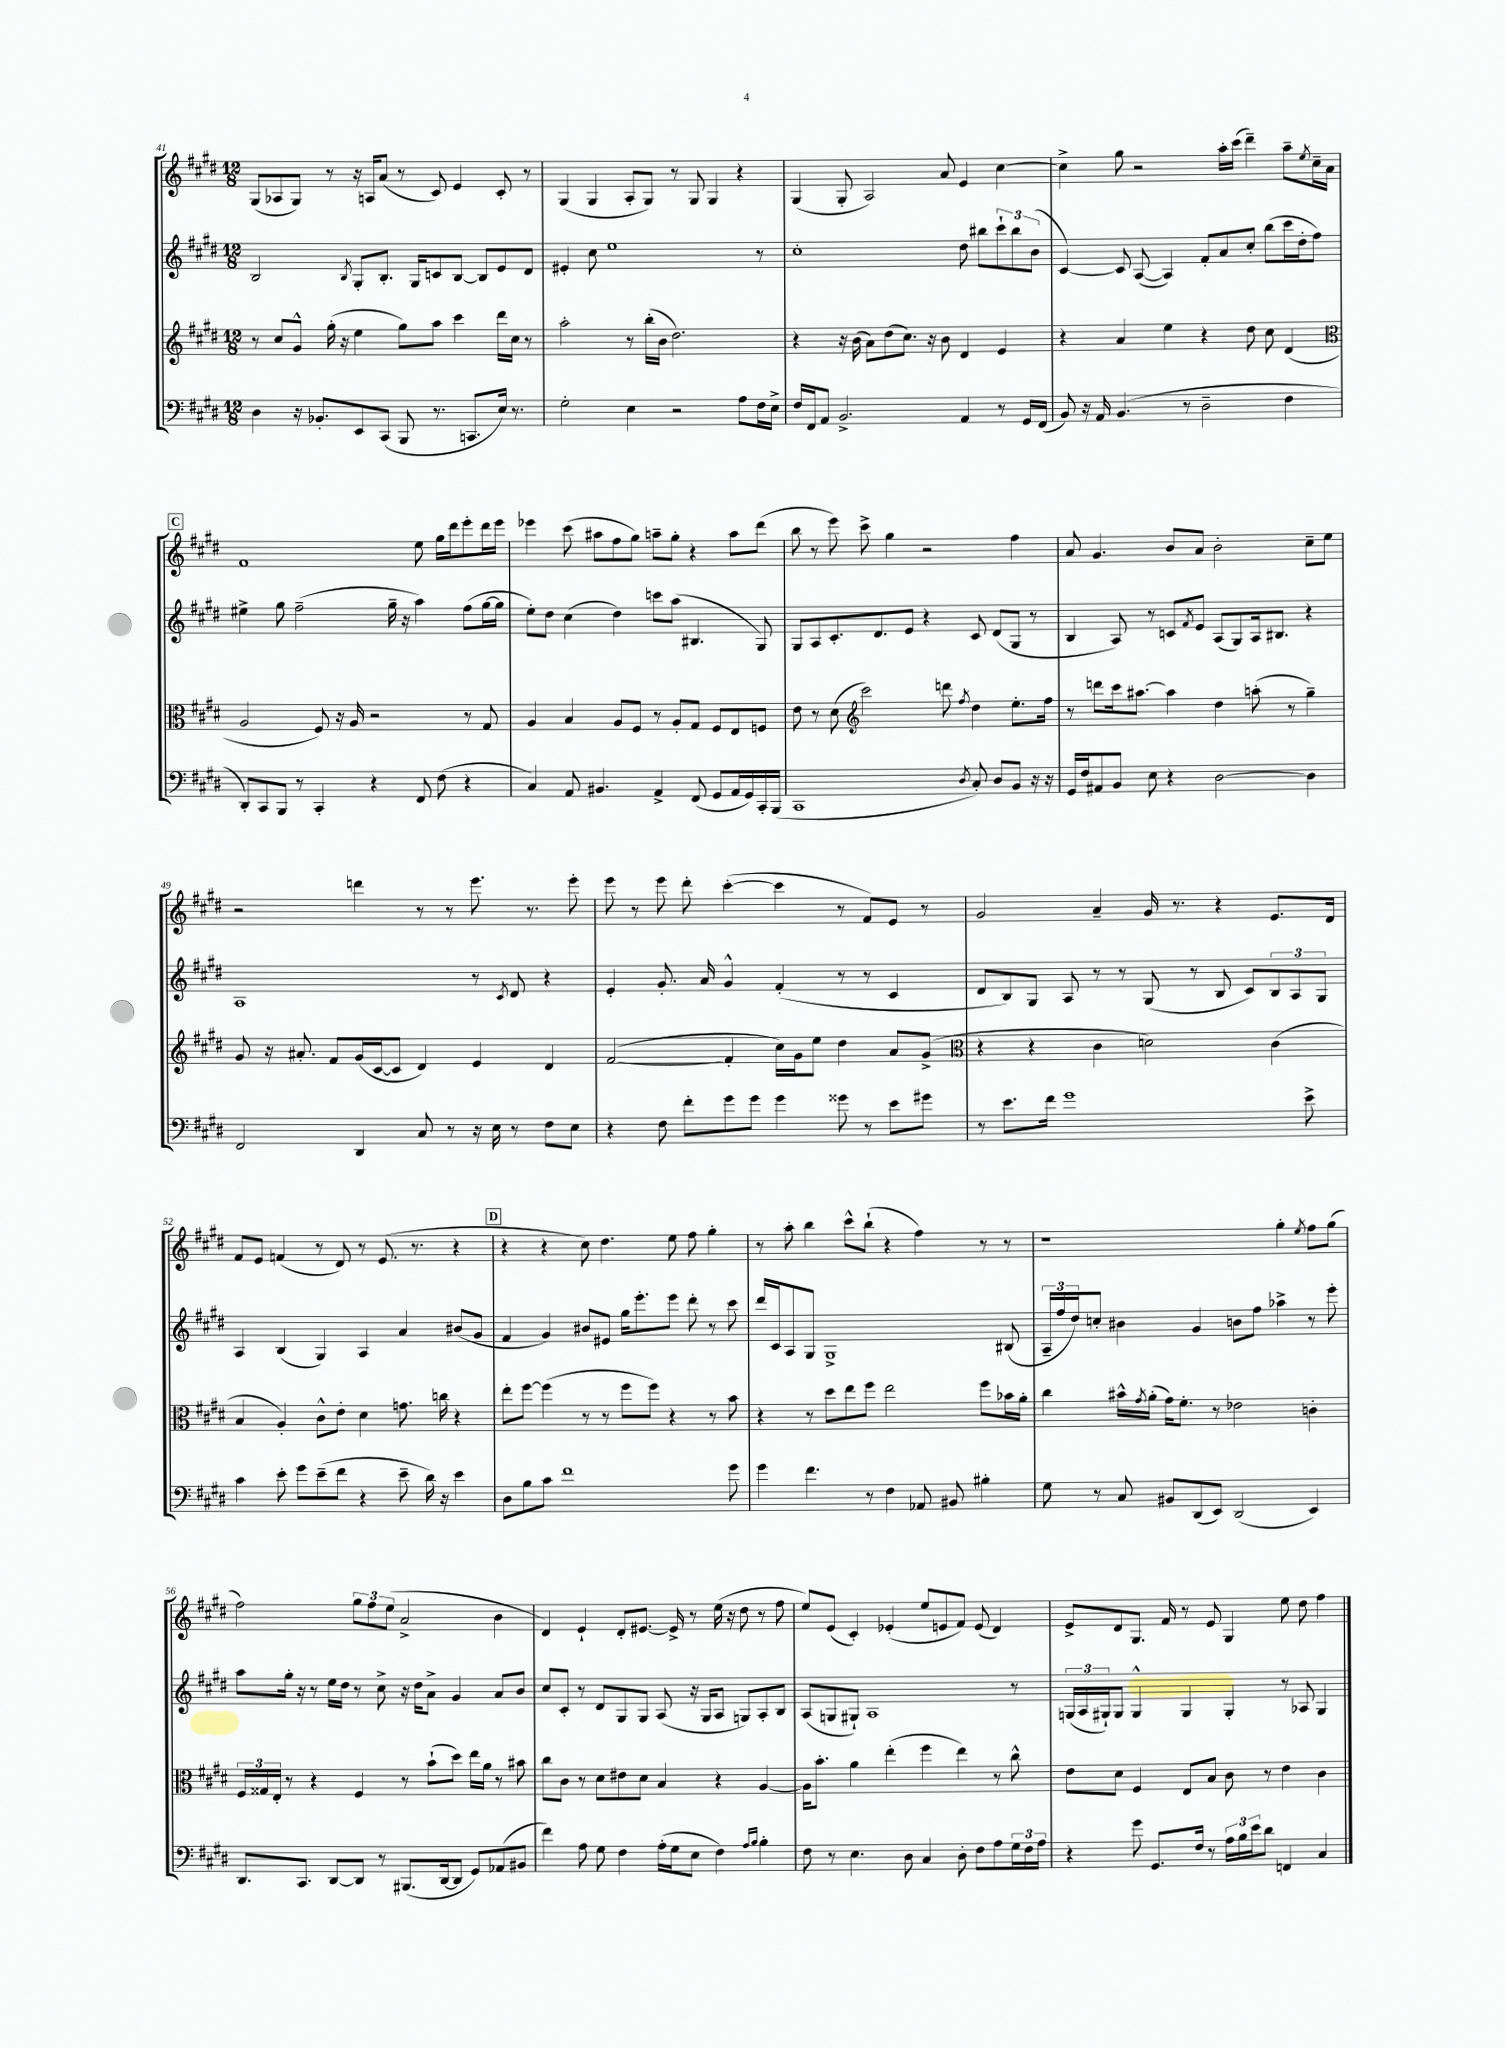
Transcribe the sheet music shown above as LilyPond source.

<<
\new StaffGroup <<
\new Staff = "s0" {
    \clef treble \key e \major \numericTimeSignature \time 12/8
    gis8( aes8 gis8) r8 r16 a16 a'8( r8 cis'8) e'4 cis'8-. r8 |
    gis4( gis4 a8-. gis8) r8 gis8 gis4 r4 |
    gis4( gis8-. a2) a'8 e'4 cis''4~ |
    cis''4-> gis''8 r2 a''16-. cis'''16( dis'''4--) a''8-- \acciaccatura { e''8 } cis''16-- a'16 |
    \mark \markup { \box "C" } fis'1 e''8 gis''16 dis'''16 e'''8-. dis'''16 e'''16 |
    ees'''4 cis'''8( ais''8 fis''8 gis''8) a''8-- gis''8-. r4 a''8 dis'''8( |
    b''8 r8 e'''8) cis'''8-> gis''4 r2 fis''4 |
    a'8 gis'4. b'8 a'8 b'2-. cis''8-- e''8 |
    r2 d'''4 r8 r8 e'''8. r8. e'''8-. |
    e'''8 r8 e'''8 dis'''8-. cis'''4~-.( cis'''4 r8 fis'8) e'8 r8 |
    gis'2 a'4-- gis'16 r8. r4 e'8. dis'16 |
    fis'8 e'8 f'4( r8 dis'8) r8 e'8.( r8. r4 |
    \mark \markup { \box "D" } r4 r4 cis''8) dis''4. e''8 fis''8 gis''4-. |
    r8 a''8-. b''4 cis'''8-^ b''8-!( r4 fis''4) r8 r8 |
    r1 gis''4-. \acciaccatura { e''8 } fis''8 gis''8( |
    fis''2) \tuplet 3/2 { gis''8 fis''8 e''8( } a'2-> b'4 |
    dis'4) e'4-! dis'8-. eis'8.~ eis'16-> r8 e''16( r16 dis''8 r8 fis''8 |
    e''8) e'8( cis'4-.) ees'4-.( e''8 e'8 fis'8) e'8( dis'4) |
    e'8-> dis'8 gis8. fis'16 r8 e'8 gis4 e''8 dis''8 fis''4 \bar "|." |
}
\new Staff = "s1" {
    \clef treble \key e \major \numericTimeSignature \time 12/8
    b2 \acciaccatura { b8 } gis8-. b8.-. gis16 c'8 b8~ b8 e'8 dis'8 |
    eis'4-. cis''8 e''1 r8 |
    cis''1-. dis''8 bis''8 \tuplet 3/2 { cis'''8-! bis''8 b'8( } |
    cis'4~) cis'8 a8~( a4) fis'8-. a'8 cis''8-. b''8( cis'''16 dis''16-. fis''8) |
    \mark \markup { \box "C" } eis''4-> gis''8 fis''2--( gis''16-- r16 a''4) fis''8( gis''16~ gis''16 |
    e''8-.) dis''8 cis''4( dis''4) c'''8 a''8( bis4. gis8) |
    gis8 a8 cis'8.-. dis'8. e'8 r4 cis'8 dis'8( gis8 r8 |
    b4 a8) r8 c'8 \acciaccatura { fis'8 } e'8 a8( gis8) a16 bis8. r4 |
    a1 r8 \acciaccatura { cis'8 } dis'8 r4 |
    e'4-. gis'8.-. a'16 gis'4-^ fis'4-.( r8 r8 cis'4 |
    dis'8 b8) gis8 a8 r8 r8 gis8( r8 b8 cis'8) \tuplet 3/2 { b8 a8 gis8 } |
    a4 b4( gis4) a4 a'4 bis'8( gis'8 |
    \mark \markup { \box "D" } fis'4 gis'4) bis'8 eis'8 gis''16 e'''8.-. e'''8 dis'''8-. r8 cis'''8 |
    dis'''16 cis'16 a8 gis8 gis1-> bis8( |
    \tuplet 3/2 { a16-- fis''16 dis''16) } c''8-. bis'4 gis'4 b'8 fis''8 aes''4-> r8 e'''8-. |
    a''8 gis''16-. r16 r8 e''16 dis''16 r8 cis''8-> r16 dis''16 a'8-> gis'4 a'8 b'8 |
    cis''8 cis'8-. r8 dis'8 gis8 gis8 a8( r16 gis16 a8 g8) a8-. b8 |
    a8( g8 gis8-!) a1 r8 |
    \tuplet 3/2 { g16( a16 gis16-!) } gis8 gis4-^ gis4 gis4-. r8 aes8 gis4 \bar "|." |
}
\new Staff = "s2" {
    \clef treble \key e \major \numericTimeSignature \time 12/8
    r8 cis''8 gis'8-^ gis''16-.( r16 e''4 gis''8) a''8 cis'''4 dis'''16 cis''16 r8 |
    a''2-. r8 b''16-.( b'16 dis''2.) |
    r4 r16 b'16( a'8) dis''8( cis''8.) r16 b'8 dis'4 e'4 |
    r4 a'4 e''4 r4 dis''8 cis''8 dis'4( |
    \mark \markup { \box "C" } \clef alto a2 fis8) r16 a16 r2 r8 gis8 |
    a4 b4 a8 fis8 r8 a8-. gis8 fis8 e8 f8 |
    e'8 r8 dis'8( \clef treble cis'''2) d'''8 \acciaccatura { fis''8 } dis''4 e''8.-. fis''16 |
    r8 d'''8 cis'''16 ais''8.~ ais''4 dis''4 a''8-.( r8 gis''4--) |
    gis'8 r16 ais'8.-. fis'8 gis'16( cis'16~ cis'8 dis'4) e'4 dis'4 |
    fis'2~( fis'4-. cis''16) gis'16 e''8 dis''4 a'8 gis'8->( |
    \clef alto r4 r4 cis'4 d'2) cis'4( |
    b4 a4-.) cis'8-^ e'8-. dis'4 g'8. c''16 r4 |
    \mark \markup { \box "D" } e''8-. fis''8~ fis''4( r8 r8 fis''8 fis''8) r4 r8 b'8 |
    r4 r8 dis''8 e''8 fis''8 e''2 fis''8 bes'16 a'16-. |
    cis''4 bis'16-^ \acciaccatura { gis'8 } a'16-.( gis'16) fis'8.-. r8 ees'2 c'4-. |
    \tuplet 3/2 { fis16 gisis16 e16-. } r8 r4 fis4 r8 b'8-!( dis''8) e''16 a'16 r8 bis'8 |
    cis''8 cis'8 r8 dis'8 eis'8 dis'8 b4 r4 a4~ |
    a16 b'8.-. a'4 e''4-.( fis''4 e''4) r8 cis''8-^ |
    e'8 dis'8 fis4 e8 b8 cis'8 r8 e'4 cis'4 \bar "|." |
}
\new Staff = "s3" {
    \clef bass \key e \major \numericTimeSignature \time 12/8
    dis4 r16 bes,8.-. e,8 cis,8( b,,8 r8. c,8. e16) r8. |
    gis2-. e4 r2 a8 fis16 e16-> |
    fis16 fis,16 a,8 b,2.-> a,4 r8 gis,16 fis,16( |
    b,8) r16 a,16 b,4.( r8 dis2-- fis4 |
    \mark \markup { \box "C" } dis,8-.) cis,8 b,,8 r8 cis,4-. r4 fis,8 fis8( r4 |
    cis4) a,8 bis,4. a,4-> fis,8( gis,8 a,16 gis,16) cis,16-. b,,16( |
    cis,1 \acciaccatura { dis8 } cis8-.) dis8 b,8 r16 r16 |
    gis,16 fis16 ais,8 b,8 e8 r4 dis2~ dis4 |
    fis,2 dis,4 cis8 r8 r16 e16 r8 fis8 e8 |
    r4 fis8 fis'8-. gis'8 gis'8 gis'4 gisis'8 r8 e'8 gis'8 |
    r8 e'8. fis'16 gis'1 e'8-> |
    cis'4 e'8-. gis'8 e'8--( fis'8 r4 e'8-- dis'16) r16 e'4 |
    \mark \markup { \box "D" } dis8 b8 cis'8 fis'1 gis'8 |
    gis'4 fis'4. r8 fis4 aes,8 bis,8 bis4-. |
    gis8 r8 cis8 bis,8 dis,8( e,8) dis,2( e,4) |
    dis,8. cis,8. dis,8~ dis,8 r8 bis,,8.( dis,16~ dis,8 gis,8) aes,8( bis,8 |
    fis'4) a8 gis8 fis4 a16-.( gis16 e8 fis4) \grace { a16 b16 } b4-. |
    fis8 r8 e4. dis8 cis4 dis8-. fis8 a8 \tuplet 3/2 { gis16 fis16 a16 } |
    r4 gis'8 gis,8. fis16 r8 \tuplet 3/2 { a16 b16 e'16 } dis'8 f,4 cis4 \bar "|." |
}
>>
>>
\layout { \context { \Score currentBarNumber = #41 } }
